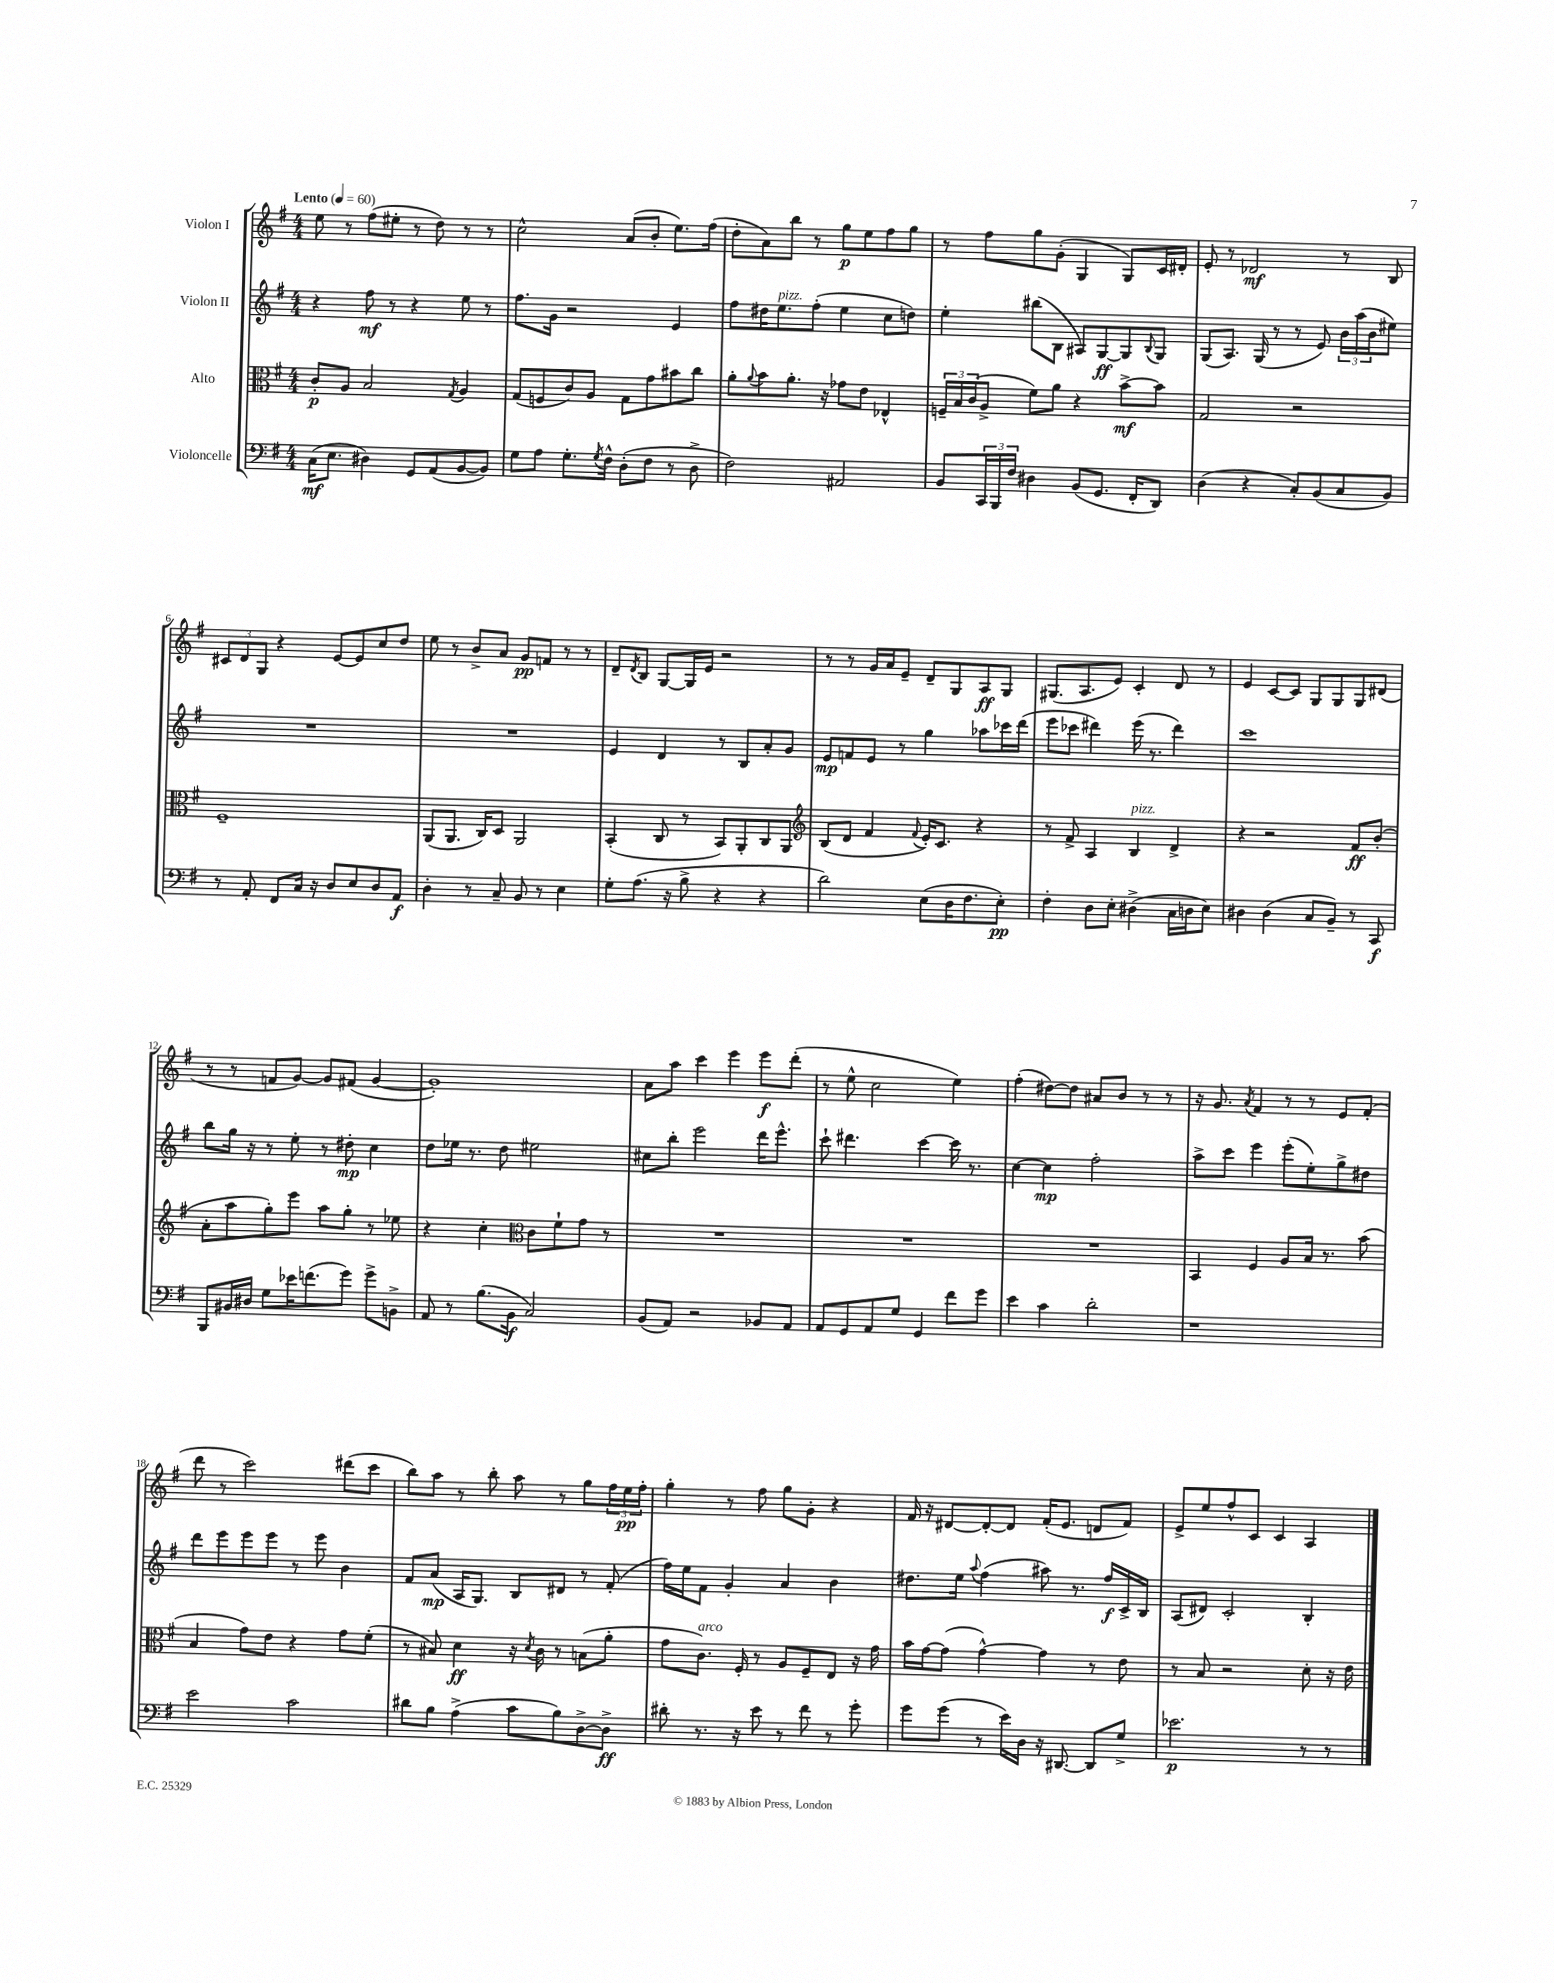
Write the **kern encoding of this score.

**kern	**kern	**kern	**kern
*staff4	*staff3	*staff2	*staff1
*clefF4	*clefC3	*clefG2	*clefG2
*k[f#]	*k[f#]	*k[f#]	*k[f#]
*M4/4	*M4/4	*M4/4	*M4/4
*MM60	*MM60	*MM60	*MM60
(16C\LK	8c'/L	4r	8ee\
8.E\J	.	.	.
.	8A/J	.	8r
4D#\)	2B/	8ff#\	(8ff#\L
.	.	8r	8ee#'\J
8GG/L	.	4r	8r
(8AA/	.	.	8dd\)
.	8qG/	.	.
[8BB/	4A/	8ee\	8r
8BB/]J)	.	8r	8r
=	=	=	=
8G\L	(8G/L	8.ff#\L	2cc^^\
8A\J	8F/	.	.
.	.	16g\Jk	.
8.G'\L	8c/)	2r	.
.	8A/J	.	.
8qG/	.	.	.
16F#^^\Jk	.	.	.
(8D'\L	8G\L	.	(8a/L
8F#\J	8g\	.	8b'/J
8r	8b#\	4e/	8.ee\L)
8D^\	8cc\J	.	.
.	.	.	(16ff#\Jk
=	=	=	=
2F#\)	8a'\L	8ff#\L	8dd'\L
.	8qqa/	.	.
.	8b\	16dd#\K	8a\)
.	.	8.ee\	.
.	8.a'\J	.	8bb\J
.	.	(8ff#'\J	8r
.	16r	.	.
2AA#/	8g-\L	4ee\	8gg\L
.	8e\J	.	8ee\
.	4E-^^/	8cc\L	8ff#\
.	.	8dd\J)	8gg\J
=	=	=	=
8BB/L	24F~/LL	4ee'\	8r
.	24B/	.	.
.	(24c/J	.	.
24CC/L	8A^/J	.	8ff#\L
24BBB/	.	.	.
24F#/JJ	.	.	.
4D#\	8f#\L)	(8bb#\L	8gg\
.	8a\J	8B\J	(8g'\J
(8BB/L	4r	8A#/L)	4G/
8.GG/J	.	[8G/	.
.	[8b^\L	8G/]	8G/L)
16FF#'/LK	.	.	.
.	.	8qqB/	.
8DD/J)	8b\]J	8G/J	16c/L
.	.	.	16d#'/JJ
=	=	=	=
(4D\	2G/	(8G/L	8e'/
.	.	8.A/J)	8r
4r	.	.	2d-/
.	.	(16G/	.
.	.	8r	.
8C'/L)	2r	8r	.
(8BB/	.	8e/)	.
8C/	.	24b\LL	8r
.	.	(24aa\	.
.	.	24b\J	.
8BB/J)	.	8ee#\J)	8B/
=	=	=	=
8r	1F#~	1r	12c#/L
.	.	.	12d/
8AA'/	.	.	.
.	.	.	12G/J
8FF#/L	.	.	4r
16C/Jk	.	.	.
16r	.	.	.
8D/L	.	.	[8e/L
8E/	.	.	8e/]
8D/	.	.	8cc/
8AA/J	.	.	8dd/J
=	=	=	=
4D'\	(8AA/L	1r	8ee\
.	8.AA/J	.	8r
8r	.	.	8b^/L
.	16C/LK)	.	.
8C~/	8D/J	.	8a/J
8BB/	2AA/	.	8g/L
8r	.	.	8f/J
4E\	.	.	8r
.	.	.	8r
=	=	=	=
8G'\L	(4BB'/	4e/	8d~/L
.	.	.	8qd/
(8.A\J	.	.	8B/J
.	8C/	4d/	[8G/L
16r	.	.	.
8B^\	8r	.	16G/]L
.	.	.	16e/JJ
4r	8BB/L)	8r	2r
.	8AA'/	8B/L	.
4r	8C/	8a'/	.
.	8AA/J	8g/J	.
=	=	=	=
*	*clefG2	*	*
2d\)	(8B/L	8e/L	8r
.	8d/J	8f/	8r
.	4f#/	8e/J	16g/LL
.	.	.	16a/J
.	.	8r	8e~/J
.	8qqf#/	.	.
(8E\L	16e'/LK)	4gg\	8d~/L
.	8.c/J	.	.
16D\K	.	.	8G/
8.F#\	.	.	.
.	4r	8aa-\L	8A/
8E'\J)	.	16ccc-\L	8G/J
.	.	(16ddd\JJ	.
=	=	=	=
4F#'\	8r	8eee\L	(8.G#/L
.	8f#^/	8ccc-\J	.
.	.	.	8.A/
8D\L	4A/	4ddd#\)	.
8E'\J	.	.	8e/J)
(4D#^\	4B/	(16eee\	4c'/
.	.	8.r	.
16C\LL	4d^/	4ddd#\)	8d/
16D\J	.	.	.
8E\J)	.	.	8r
=	=	=	=
4D#\	4r	1ccc	4e/
(4D#\	2r	.	[8c/L
.	.	.	8c/]J
8C/L	.	.	8G/L
8BB~/J)	.	.	8G/
8r	8f#/L	.	8G/
8CC/	(8b'/J	.	(8d#/J
=	=	=	=
8BBB/L	8a'\L	8bb\L	8r
16BB#/L	8aa\	16gg\Jk	8r
16D#/JJ	.	16r	.
8G\L	8gg'\)	8r	8f/L
16e-\K	8eee\J	8ee'\	[8g/J)
(8.f\	.	.	.
.	8aa\L	8r	8g/]L
8g\J)	8gg'\J	8dd#'\	(8f#/J
8g^\L	8r	4cc\	[4g/
8BB^\J	8ee-\	.	.
=	=	=	=
8AA/	4r	8dd\L	1g'])
8r	.	16ee-\Jk	.
.	.	8.r	.
(8.B\L	4cc'\	.	.
.	.	8dd\	.
16BB\Jk	.	.	.
*	*clefC3	*	*
2C/)	8c\L	2ee#\	.
.	8f#`\	.	.
.	8g\J	.	.
.	8r	.	.
=	=	=	=
(8BB/L	1r	8cc#\L	8a\L
8AA/J)	.	8bb'\J	8aa\J
2r	.	2eee\	4ccc\
.	.	.	4eee\
8BB-/L	.	16ddd\LK	8eee\L
.	.	8.eee^^\J	.
8AA/J	.	.	(8ddd'\J
=	=	=	=
8AA/L	1r	8ccc`\	8r
8GG/	.	4.ddd#\	8ee^^\
8AA/	.	.	2cc\
8G/J	.	.	.
4GG/	.	[4ccc\	.
8f#\L	.	16ccc\]	4ee\)
.	.	8.r	.
8g\J	.	.	.
=	=	=	=
4e\	1r	[4cc\	(4ff#'\
4c\	.	4cc\]	[8dd#\L)
.	.	.	8dd#\]J
2d'\	.	2ff#'\	8a#/L
.	.	.	8b/J
.	.	.	8r
.	.	.	8r
=	=	=	=
1r	4BB/	8aa^\L	16r
.	.	.	8.g/
.	.	8ccc\J	.
.	.	.	8qa/
.	4F#/	4eee\	4f#/
.	8A/L	(8eee'\L	8r
.	16B/Jk	8ee'\)	8r
.	8.r	.	.
.	.	8gg^\	8e/L
.	(8b\	8dd#\J	(8f#'/J
=	=	=	=
2e\	4B/	8ddd\L	8ddd\
.	.	8eee\	8r
.	8g\L)	8eee\	2ccc\)
.	8e\J	8eee\J	.
2c\	4r	8r	.
.	.	8eee\	.
.	8g\L	4b\	(8ddd#\L
.	(8f#'\J	.	8ccc\J
=	=	=	=
8d#\L	8r	8f#/L	8bb\L)
8B\J	8B#/)	(8a/J	8aa\J
(4A^\	4d\	16A/LK	8r
.	.	8.G/J)	.
.	.	.	8bb'\
8c\L	16r	8B/L	8aa\
.	8qd/	.	.
.	16c\	.	.
8B\)	8r	8d#/J	8r
[8D^\	(8B\L	8r	8gg\L
8D^\]J	8a'\J	(8f#'/	24ff#\L
.	.	.	24ee\
.	.	.	24ff#'\JJ
=	=	=	=
8d#'\	8g\L	16ff#\LL)	4gg'\
.	.	16ee\J	.
8.r	8.c\J)	8f#\J	.
.	.	4g'/	8r
16r	16F#'/	.	.
8e\	8r	.	8ff#\
8r	8A/L	4a/	8gg\L
8f#\	8F#~/	.	8g'\J
8r	8E/J	4b\	4r
8g'\	16r	.	.
.	16g\	.	.
=	=	=	=
8g\L	16b\LL	8.dd#\L	16f#/
.	[16g\J	.	16r
(8g\J	(8g\]J	.	[8d#/L
.	.	16ee\Jk	.
.	.	8qqaa/	.
8r	[4g^^\)	(4ff#\	8d#'/_
16e\LL)	.	.	8d#/]J
16D\JJ	.	.	.
16r	4g\]	8aa#\)	(16f#'/LK
[8.DD#/	.	.	8.e/J
.	.	8.r	.
8DD#/]L	8r	.	8d/L
.	.	16ff#/LL	.
8G^/J	8e\	16c^/	8f#/J)
.	.	16B/JJ	.
=	=	=	=
2.e-\	8r	(8A/L	8e^/L
.	8B/	8d#/J)	8ee/
.	2r	2c'/	8ff#^^/
.	.	.	8c/J
.	.	.	4c/
8r	8d'\	4B'/	4A/
8r	16r	.	.
.	16e\	.	.
==	==	==	==
*-	*-	*-	*-
